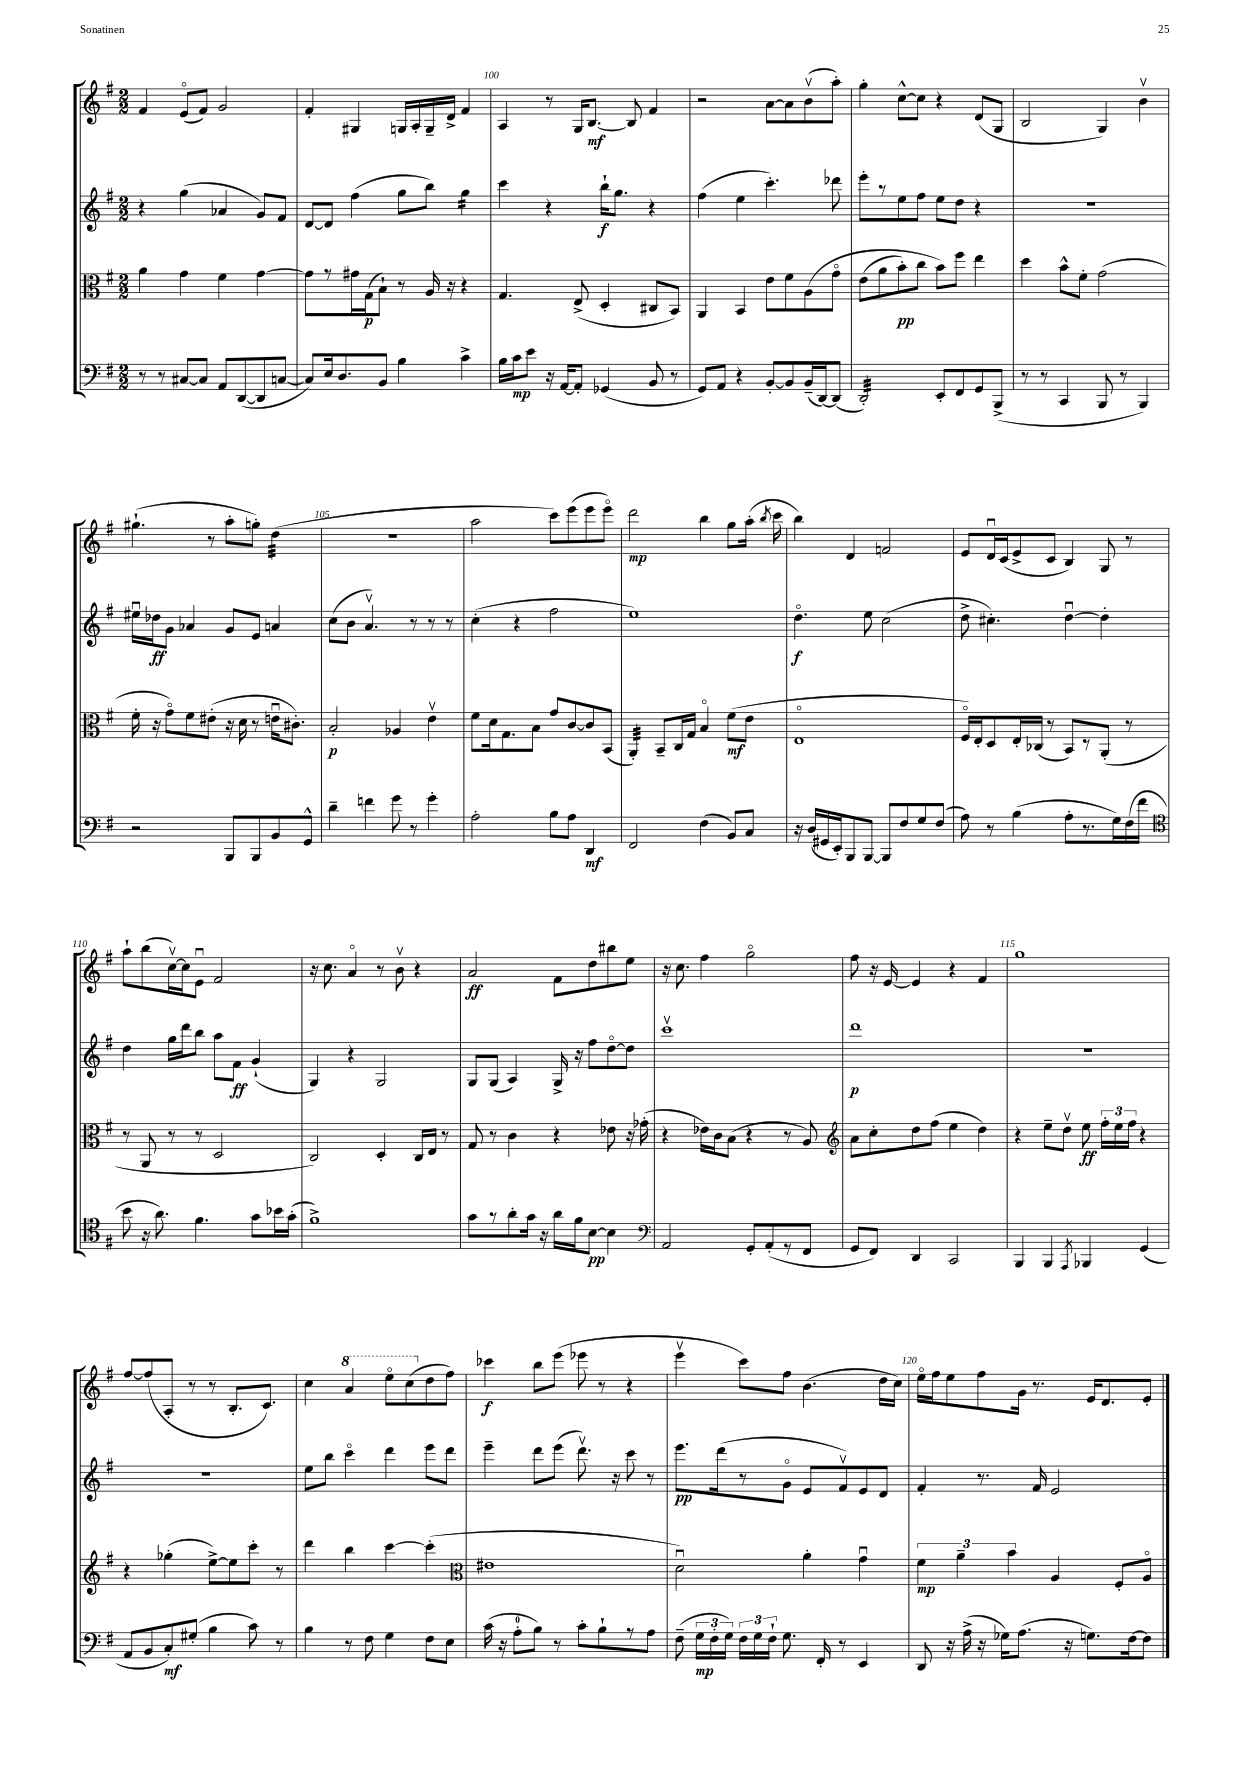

**kern	**kern	**kern	**kern
*staff4	*staff3	*staff2	*staff1
*clefF4	*clefC3	*clefG2	*clefG2
*k[f#]	*k[f#]	*k[f#]	*k[f#]
*M2/2	*M2/2	*M2/2	*M2/2
8r	4a	4r	4f#
8r	.	.	.
[8C#	4g	(4gg	(8eo
8C#]	.	.	8f#)
8AA	4f#	4a-	2g
([8DD	.	.	.
8DD]	[4g	8g)	.
[8C	.	8f#	.
=	=	=	=
8C])	8g]	[8d	4f#'
16E	8r	8d]	.
8.D	.	.	.
.	16g#	(4ff#	4G#
.	(16G	.	.
8BB	8B`)	.	.
4B	8r	8gg	16G
.	.	.	16A'
.	16A	8bb)	16G~
.	16r	.	16d^
4c^	4r	4gg	4f#
=	=	=	=
16B	4.G	4ccc	4A
16c	.	.	.
8e	.	.	.
16r	.	4r	8r
[16AA	.	.	.
8AA']	(8E^	.	16G
.	.	.	[8.B
(4GG-	4D'	16bb`	.
.	.	8.gg	.
.	.	.	8B]
8BB	8C#	4r	4f#
8r	8BB)	.	.
=	=	=	=
8GG)	4AA	(4ff#	2r
8AA	.	.	.
4r	4BB	4ee	.
[8BB'	8e	4.ccc')	[8a
8BB]	8f#	.	8a]
(16BB~	&(8A	.	(8bv
[16DD)	.	.	.
(8DD]	8go	8ddd-	8aa')
=	=	=	=
2DD')	(8e	8eee'	4gg'
.	8a	8r	.
.	8b')	8ee	[8cc^^
.	8cc	8ff#	8cc]
8EE'	8b&)	8ee	4r
8FF#	8ff#	8dd	.
8GG	4ee	4r	(8d
(8BBB^	.	.	8G
=	=	=	=
8r	4dd	1r	2B
8r	.	.	.
4CC	8b^^	.	.
.	8f#'	.	.
8BBB	(2g	.	4G)
8r	.	.	.
4BBB)	.	.	4bv
=	=	=	=
2r	16f#'	16ee#u	(4.gg#`
.	16r	16dd-	.
.	8go)	8g	.
.	8f#	4a-	.
.	(8e#'	.	8r
8BBB	16r	8g	8aa'
.	16d	.	.
8BBB	8r	8e	8gg')
8BB	16eu	4a	(4dd
.	8.c#')	.	.
8GG^^	.	.	.
=	=	=	=
4d~	2B'	(8cc	1r
.	.	8b	.
4f	.	4.av)	.
8g	4A-	.	.
8r	.	8r	.
4g'	4ev	8r	.
.	.	8r	.
=	=	=	=
2A'	8f#	(4cc'	2aa
.	16d	.	.
.	8.G	.	.
.	.	4r	.
.	8B	.	.
8B	8g	2ff#	8ccc)
8A	[8c	.	(8eee
4DD	8c]	.	8eee
.	(8BB	.	8eeeo)
=	=	=	=
2FF#	4AA')	1ee)	2ddd
.	8BB~	.	.
.	16C	.	.
.	16G	.	.
(4F#	4Bo	.	4bb
8BB)	(8f#	.	8gg
8C	8e	.	(16aa'
.	.	.	8qbb
.	.	.	16ccc
=	=	=	=
16r	1Eo	4.ddo	4bb)
(16D	.	.	.
16GG#	.	.	.
16EE')	.	.	.
8BBB	.	.	4d
[8BBB	.	8ee	.
8BBB]	.	(2cc	2f
8F#	.	.	.
8G	.	.	.
(8F#	.	.	.
=	=	=	=
8A)	16F#o)	8dd^	8e
.	16E'	.	.
8r	8D	4.cc#')	16du
.	.	.	(16c
(4B	16E'	.	8e^
.	(16C-	.	.
.	8r	.	8c
8A'	8BB)	[4ddu	4B)
8.r	8r	.	.
.	(8AA'	4dd']	8G
16G)	.	.	.
(16F#	8r	.	8r
16f#	.	.	.
=	=	=	=
*clefC4	*	*	*
8b	8r	4dd	8aa`
16r	8AA	.	(8bb
8.a)	.	.	.
.	8r	16gg	[16ccv)
.	.	16ddd	16cc]
4.f#	8r	8bb	8eu
.	2D	8aa	2f#
.	.	8f#	.
8g	.	(4g`	.
16b-	.	.	.
(16g'	.	.	.
=	=	=	=
1f#^)	2C)	4G)	16r
.	.	.	8.cc
.	.	4r	4ao
.	4D'	2G	8r
.	.	.	8bv
.	16C	.	4r
.	16E	.	.
.	8r	.	.
=	=	=	=
8g	8G	8G	2a
8r	8r	(8G	.
8a'	4c	4A)	.
16g	.	.	.
16r	.	.	.
16a	4r	16G^	8f#
16f#	.	16r	.
[8B	.	8ff#	8dd
4B]	8e-	[8ddo	8bb#
.	16r	8dd]	8ee
.	(16g-'	.	.
=	=	=	=
*clefF4	*	*	*
2AA	4r	1cccv	16r
.	.	.	8.cc
.	16e-)	.	4ff#
.	16c	.	.
.	(8B	.	.
8GG'	4r	.	2ggo
(8AA'	.	.	.
8r	8r	.	.
8FF#	8A)	.	.
=	=	=	=
*	*clefG2	*	*
8GG	8a	1ddd	8ff#
8FF#)	8cc'	.	16r
.	.	.	[16e
4DD	8dd	.	4e]
.	(8ff#	.	.
2CC	4ee	.	4r
.	4dd)	.	4f#
=	=	=	=
4BBB	4r	1r	1gg
4BBB	8ee~	.	.
.	8ddv	.	.
8qAAA	.	.	.
4BBB-	8ee	.	.
.	24ff#'	.	.
.	24ee	.	.
.	24ff#	.	.
(4GG	4r	.	.
=	=	=	=
8AA	4r	1r	[8ff#
8BB	.	.	(8ff#]
8C')	(4gg-'	.	8A'
(8G#'	.	.	8r
4B	[8ee^)	.	8r
.	8ee]	.	8.B'
8c)	8ccc'	.	.
.	.	.	8.c)
8r	8r	.	.
=	=	=	=
4B	4ddd	8ee	4cc
.	.	8bb	.
8r	4bb	4ccco	4aa
8F#	.	.	.
4G	[4ccc	4ddd	8eeeo
.	.	.	(8ccc
8F#	(4ccc']	8eee	8dd
8E	.	8ddd	8ff#)
=	=	=	=
*	*clefC3	*	*
(16c	1e#	4eee~	4ccc-
16r	.	.	.
8A'	.	.	.
8B)	.	8ddd	8bb
8r	.	(8eee	(8eee
8c'	.	8.dddv)	8eee-
8B`	.	.	8r
.	.	16r	.
8r	.	8ccc	4r
8A	.	8r	.
=	=	=	=
(8F#~	2du)	8.eee	4eeev
24G	.	.	.
24F#'	.	.	.
.	.	(16ddd	.
24G)	.	.	.
24F#	.	8r	8ccc)
24G	.	.	.
24F#`	.	.	.
8.G	.	8go	8ff#
.	4a'	8e	(4.b
16FF#'	.	.	.
8r	.	8f#v)	.
4EE	4gu	8e	.
.	.	8d	16dd
.	.	.	16cc)
=	=	=	=
8DD	6f#	4f#'	16eeo
.	.	.	16ff#
16r	.	.	8ee
.	6a~	.	.
(16A^	.	.	.
16r	.	8.r	8ff#
16G-)	.	.	.
.	6b	.	.
(8.A	.	.	16g
.	.	16f#	8.r
.	4A	2e	.
16r	.	.	.
8.G)	.	.	16e
.	.	.	8.d
.	8F#'	.	.
[16F#	.	.	.
8F#]	8Ao	.	8e'
==	==	==	==
*-	*-	*-	*-
